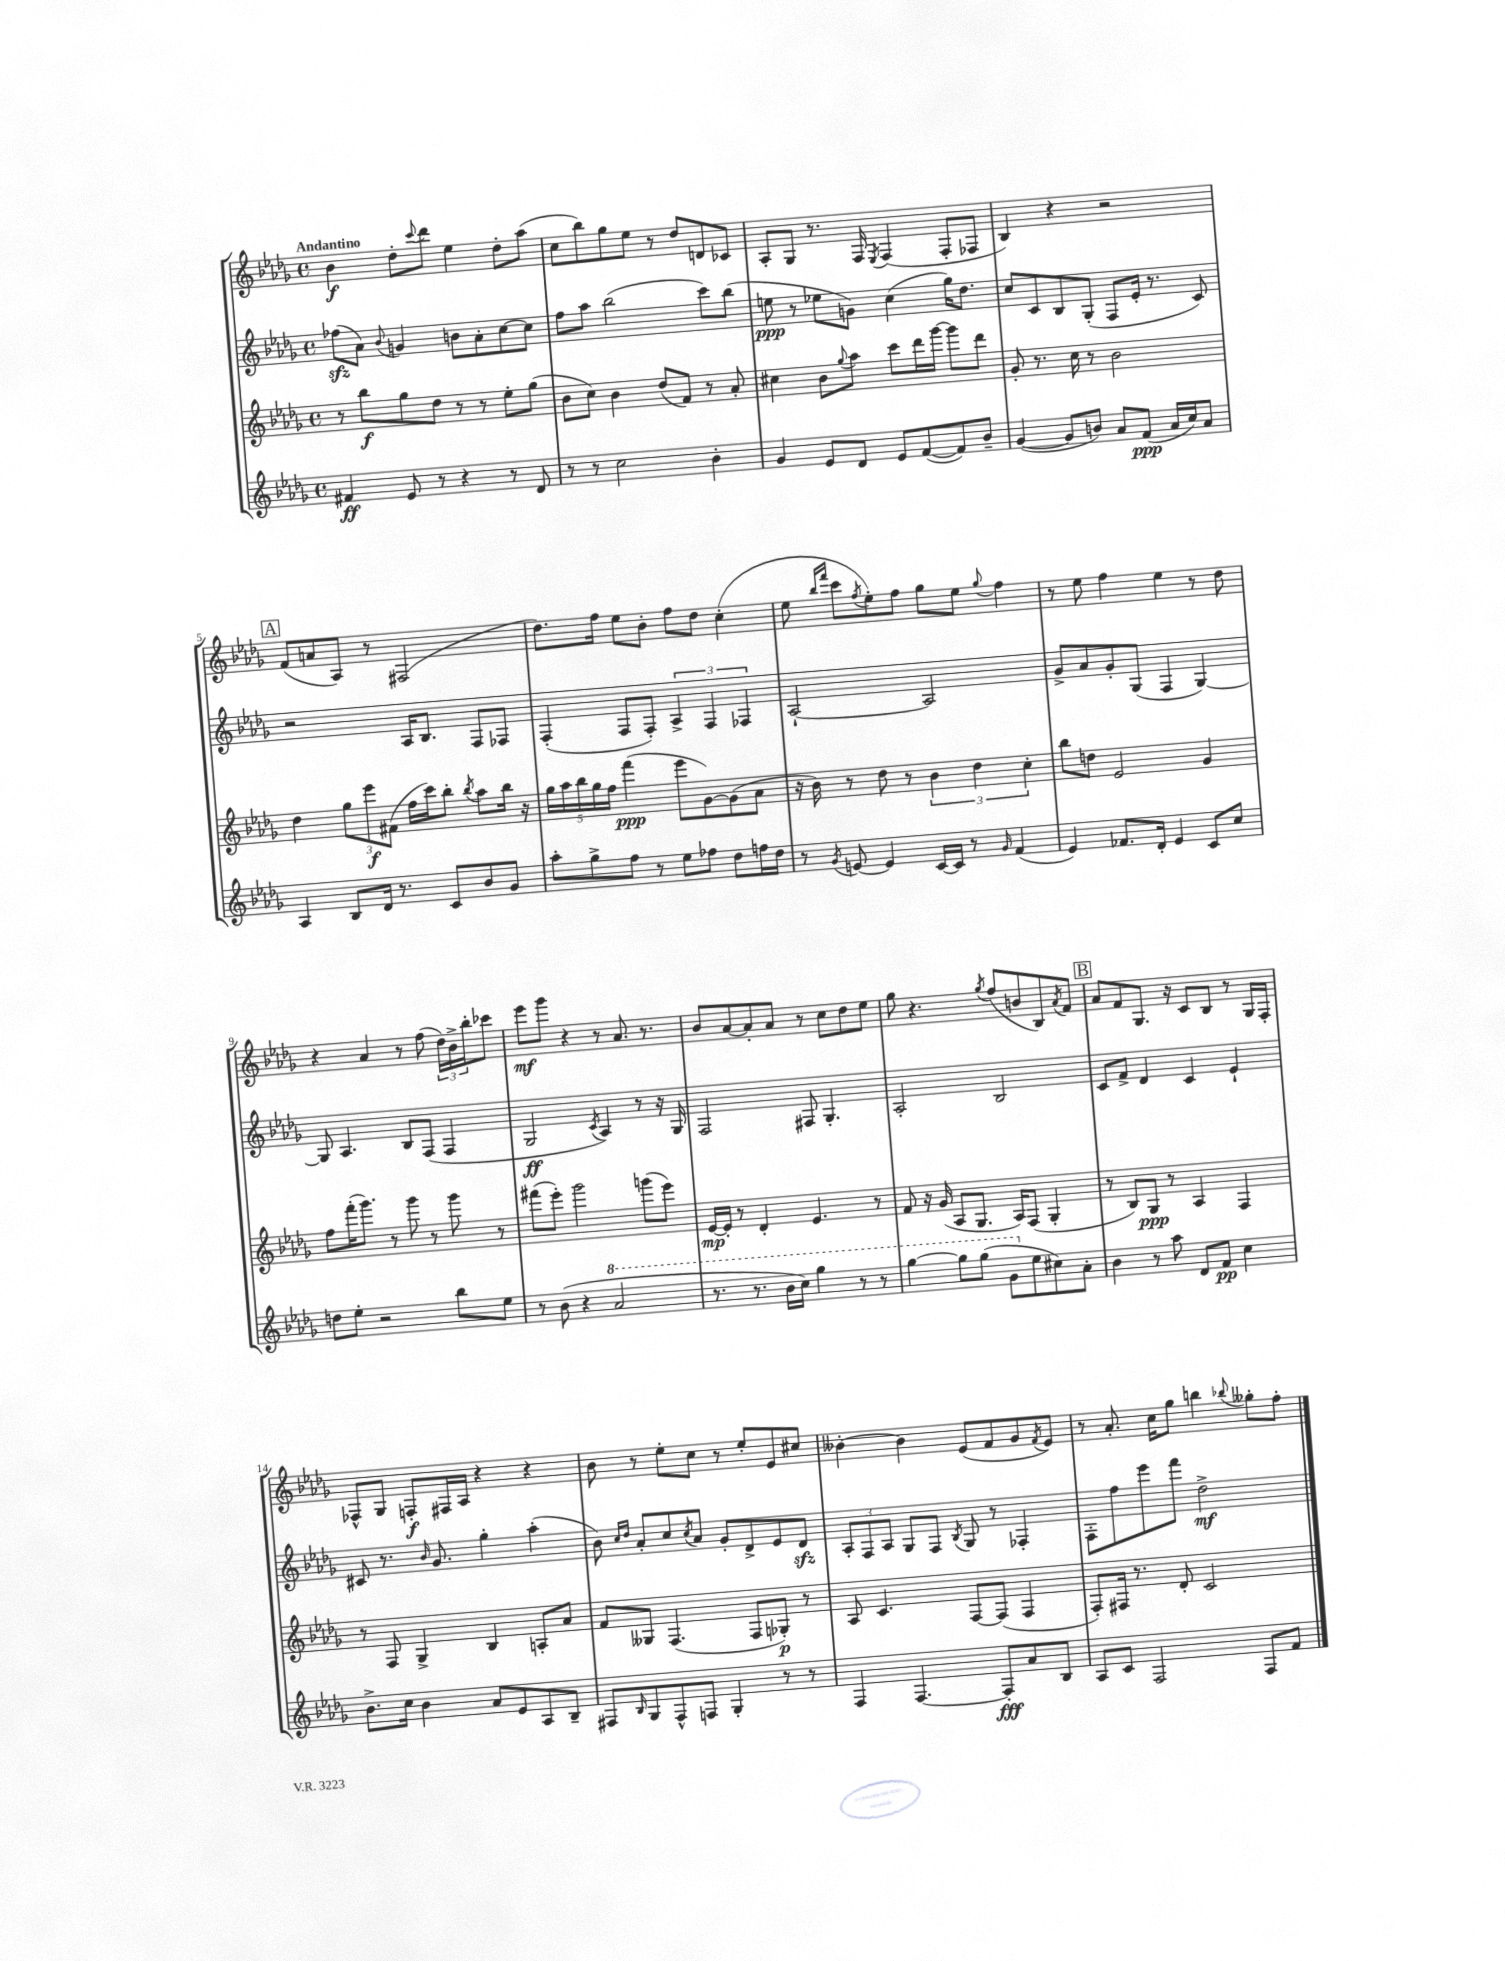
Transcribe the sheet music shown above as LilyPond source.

<<
\new StaffGroup <<
\new Staff = "s0" {
    \clef treble \key des \major \defaultTimeSignature \time 4/4 \tempo "Andantino"
    bes'4\f des''8-. \appoggiatura { c'''8 } des'''8 ees''4 des''8-. aes''8( |
    c''8 bes''8) ges''8 ees''8 r8 des''8 d'8 ces'8 |
    aes8-. ges8 r8. f16 \acciaccatura { ees8 } f4( f8-. fes8 |
    bes4) r4 r2 |
    \mark \markup { \box "A" } f'8( a'8 aes8) r8 fis2( |
    des''8.) f''16 ees''8 bes'8-. f''8 des''8 c''4-.( |
    ees''8 \grace { bes''16 f'''16 } c'''8 \acciaccatura { f''8 } ees''8-.) f''8 ges''8 ees''8 \appoggiatura { ges''8 } f''4 |
    r8 ees''8 f''4 ees''4 r8 des''8 |
    r4 aes'4 r8 f''8( \tuplet 3/2 { des''16) bes'16-> bes''16-. } ces'''8 |
    ees'''8\mf ges'''8 r4 r8 aes'8. r8. |
    bes'8 aes'8~ aes'8-. aes'8 r8 c''8 des''8 ees''8 |
    ges''8 r4. \acciaccatura { ges''8 } f''8( b'8 bes8) \acciaccatura { aes'8 } f'8 |
    \mark \markup { \box "B" } aes'8 f'8 ges8. r16 c'8 bes8 r8 ges16 f16-. |
    fes8-^ ges8 f8-.\f fis16 aes16 r4 r4 |
    bes'8 r8 ees''8-. c''8 r8 ees''8-. ees'8 cis''8 |
    beses'4~-. beses'4 ees'8( f'8 ges'8 \acciaccatura { f'8 } ees'8) |
    r8 aes'8.-. c''16 ges''8 b''4 \appoggiatura { bes''8 } geses''8-. f''8-. \bar "|." |
}
\new Staff = "s1" {
    \clef treble \key des \major \defaultTimeSignature \time 4/4
    fes''8\sfz( aes'8) \appoggiatura { bes'8 } g'4 b'8 aes'8-. c''8~ c''8 |
    f''8 aes''8 bes''2( c'''8) bes''8( |
    e''8\ppp r8 ees''8 g'8) c''4( ges''16) des''8. |
    c''8 c'8 bes8 ges8-.( f8 ees'16-. r8. c'8) |
    \mark \markup { \box "A" } r2 aes16 bes8. f8 fes8 |
    f4-.( f8 f8-.) \tuplet 3/2 { aes4-> f4 fes4 } |
    aes2~-! aes2 |
    ges'8-> aes'8 ges'8-. ges8( f4 ges4~) |
    ges8 aes4. bes8 f8( f4 |
    ges2\ff \acciaccatura { c'8 } aes4) r8 r16 ges16 |
    f2 fis8 ges4.-. |
    aes2-. bes2 |
    \mark \markup { \box "B" } c'8 f'8-> des'4 c'4 ees'4-! |
    cis'8 r8. \grace { bes'16 } ges'8. ges''4-. aes''4-.( |
    bes'8) \grace { c''16 des''16 } aes'8-. c''8 \acciaccatura { c''8 } aes'8 ges'8-. des'8-> ees'8 des'8\sfz |
    \tuplet 3/2 { aes8-. f8 aes8 } ges8 f8 \acciaccatura { bes8 } ges8 r8 fes4-. |
    f8-. f''8 ees'''8 f'''8 des''2->\mf \bar "|." |
}
\new Staff = "s2" {
    \clef treble \key des \major \defaultTimeSignature \time 4/4
    r8 bes''8\f ges''8 des''8 r8 r8 ees''8-. ges''8( |
    bes'8 c''8) bes'4 des''8( f'8) r8 aes'8-. |
    cis''4 bes'8 \appoggiatura { ges''8 } aes''8 c'''8 des'''16 ges'''16~ ges'''8 des'''8 |
    ges'8-. r8. c''16 r8 bes'2 |
    \mark \markup { \box "A" } des''4 \tuplet 3/2 { ges''8 ees'''8\f fis'8( } f''16 c'''16) bes''8-. \acciaccatura { bes''8 } aes''8 bes''16 r16 |
    \tuplet 5/4 { ges''16 aes''16 bes''16 ges''16 f''16 } f'''4\ppp( ees'''8 ges'8~) ges'8( aes'8 |
    r16 bes'16) r8 des''8 r8 \tuplet 3/2 { bes'4 des''4 c''4-. } |
    bes''8 d''8 ees'2 ges'4 |
    f''8 f'''16-.( ges'''8.) r8 ges'''8 r8 ges'''8 r8 |
    fis'''8( ees'''8-.) ges'''2 g'''8( ees'''8) |
    ees'16~\mp ees'16-. r8 des'4-. ees'4. r8 |
    f'8 r16 ges'16( aes8 ges8. aes16) f8( ges4-. |
    \mark \markup { \box "B" } r8 bes8) ges8\ppp r8 aes4 f4 |
    r8 f8 ges4-> bes4 a8-. aes'8 |
    f'8 geses8 f4.( f8 ges8-.\p) r8 |
    aes8 c'4. f8~ f8( f4 |
    f8-.) fis16 r8. des'8-. c'2 \bar "|." |
}
\new Staff = "s3" {
    \clef treble \key des \major \defaultTimeSignature \time 4/4
    fis'4\ff ees'8 r8 r4 r8 des'8 |
    r8 r8 c''2 bes'4-. |
    ges'4 ees'8 des'8 ees'8 f'8~( f'8) bes'8-- |
    ges'4~( ges'8 b'8) aes'8 f'8\ppp( aes'16 c''16) aes'8 |
    \mark \markup { \box "A" } aes4 bes8 des'16 r8. c'8 bes'8 ges'8 |
    aes''8-. ges''8-> f''8 r8 ees''8 fes''8 des''8 f''16 des''16 |
    r8 \acciaccatura { ges'8 } e'8~ e'4 c'16~ c'16 r8 \grace { ges'16 } f'4( |
    ees'4) fes'8. des'16-. ees'4 c'8 c''8 |
    d''8 ees''8-. r2 bes''8 ees''8 |
    r8 bes'8( r4 \ottava #1 aes''2 |
    r8. r8. bes''16 c'''16) ges'''4 r8 r8 |
    ges'''4~ ges'''8 ges'''8( ges''8 \ottava #0 ees''8 cis''8) aes'8-. |
    \mark \markup { \box "B" } bes'4 r8 aes''8 des'8 f'8\pp c''4 |
    bes'8.-> c''16 bes'4 aes'8 ees'8 aes8 bes8-- |
    fis8 \grace { bes16 } ges8 fis8-^ f8 ges4-. r8 r8 |
    f4 f4.~ f8-.\fff aes'8 bes8 |
    aes8 c'8 f2 f8 f'8 \bar "|." |
}
>>
>>
